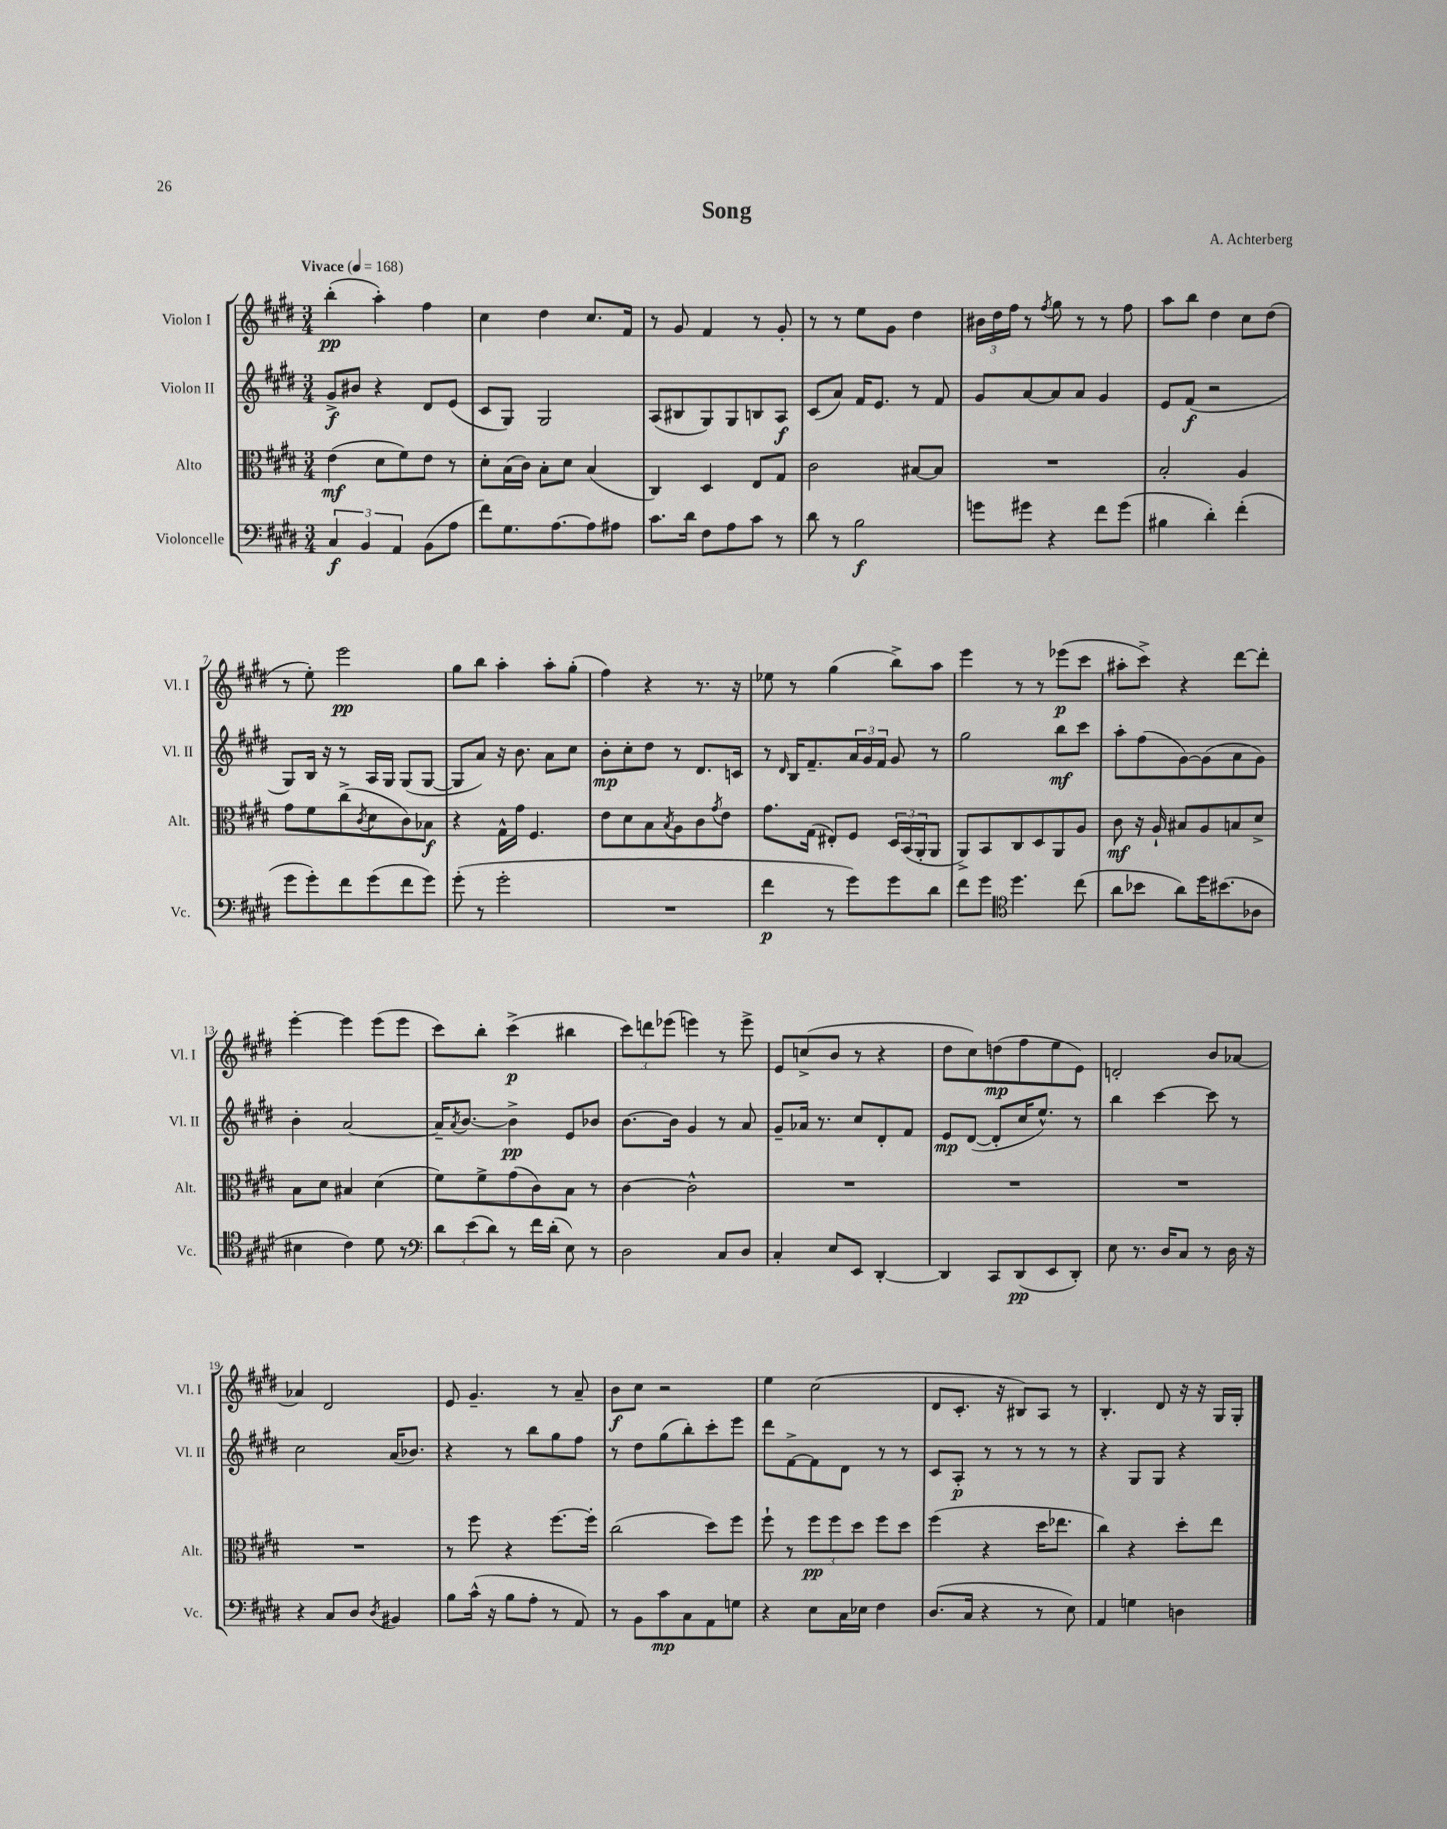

**kern	**kern	**kern	**kern
*staff4	*staff3	*staff2	*staff1
*clefF4	*clefC3	*clefG2	*clefG2
*k[f#c#g#d#]	*k[f#c#g#d#]	*k[f#c#g#d#]	*k[f#c#g#d#]
*M3/4	*M3/4	*M3/4	*M3/4
*MM168	*MM168	*MM168	*MM168
6C#/	(4e\	8g#^/L	(4bb'\
.	.	8b#/J	.
6BB/	.	.	.
.	8d#\L	4r	4aa'\)
6AA/	.	.	.
.	8f#\)	.	.
(8BB\L	8e\J	8d#/L	4ff#\
8A\J	8r	(8e/J	.
=	=	=	=
8f#\L)	8d#'\L	8c#/L	4cc#\
8.G#\	(16B\L	8G#/J)	.
.	16c#\JJ)	.	.
.	8B'\L	2G#/	4dd#\
[8.A\	.	.	.
.	8d#\J	.	.
8A\]	(4B/	.	8.cc#/L
8A#\J	.	.	.
.	.	.	16f#/Jk
=	=	=	=
8.c#\L	4C#/)	(8A/L	8r
.	.	8B#/	8g#/
16d#\Jk	.	.	.
8F#\L	4D#/	8G#/)	4f#/
8A\	.	8G#/	.
8c#\J	8E/L	8B/	8r
8r	8G#/J	8A/J	8g#'/
=	=	=	=
8d#\	2c#\	(8c#/L	8r
8r	.	8a/J)	8r
2B\	.	16f#/LK	8ee\L
.	.	8.e/J	.
.	.	.	8g#\J
.	[8B#/L	8r	4dd#\
.	8B#/]J	8f#/	.
=	=	=	=
8g\L	2.r	8g#/L	24b#\LL
.	.	.	24dd#\
.	.	.	24ff#\JJ
8g#\J	.	[8a/	8r
.	.	.	8qff#/
4r	.	8a/]	8gg#\
.	.	8a/J	8r
8f#\L	.	4g#/	8r
(8g#\J	.	.	8ff#\
=	=	=	=
4B#\	2B'/	8e/L	8aa\L
.	.	(8f#/J	8bb\J
4d#'\)	.	2r	4dd#\
(4f#'\	4A/	.	8cc#\L
.	.	.	(8dd#\J
=	=	=	=
8g#\L	8g#\L	8G#/L)	8r
8g#'\)	8f#\	16B/Jk	8ee'\)
.	.	16r	.
8f#\	(8cc#^\	8r	2eee\
.	8qc#/	.	.
(8g#\	8d#\	16A/LL	.
.	.	16G#/JJ	.
8f#\	8c#\)	(8G#/L	.
8g#\J)	8B-\J	[8G#/J	.
=	=	=	=
(8g#'\	4r	8G#/]L	8gg#\L
8r	.	8a/J)	8bb\J
2g#'\	16G#^^\LL	16r	4aa'\
.	16g#\JJ	8.b\	.
.	4.F#/	.	.
.	.	8a\L	8aa'\L
.	.	8cc#\J	(8gg#'\J
=	=	=	=
2.r	8e\L	8b'\L	4ff#\)
.	8d#\	8cc#'\	.
.	8B\	8dd#\J	4r
.	8qB/	.	.
.	8A\	8r	.
.	8c#\	8.d#/L	8.r
.	8qg#/	.	.
.	8e\J	.	.
.	.	16c/Jk	16r
=	=	=	=
4f#\	8.g#\L	8r	8ee-\
.	.	16qqd#/	.
.	.	16B/LK	8r
.	(16G#\Jk	8.f#~/	.
8r	8E#'/L)	.	(4gg#\
8g#\L)	8F#/J	24a/L	.
.	.	24g#/	.
.	.	24f#/JJ	.
8g#\	24D#/LL	8g#/	8bb^\L)
.	(24BB/	.	.
.	24AA'/J	.	.
8d#\J	8AA/J	8r	8aa\J
=	=	=	=
8f#\L	8AA^/L)	2gg#\	4eee\
8g#\J	8BB/	.	.
*clefC4	*	*	*
4.dd#\	8C#/	.	8r
.	8D#/	.	8r
.	8AA/	8bb\L	(8eee-\L
(8cc#\	8A/J	8ccc#\J	8ccc#\J
=	=	=	=
8a\L	8c#\	8aa'\L	8aa#'\L
8b-\J	16r	(8ff#\	8ccc#^\J)
.	16A`/	.	.
8a\L)	8B#/L	[8g#\)	4r
16dd#\K	8A/	(8g#\]	.
(8.b#\	.	.	.
.	8B/	8a\	[8ddd#\L
8A-\J	8d#^/J	8g#\J)	8ddd#'\]J
=	=	=	=
4B#\	8B\L	4b'\	[4eee'\
.	8d#\J	.	.
4c#\)	4B#/	[2a/	4eee\]
8d#\	(4d#\	.	(8eee\L
8r	.	.	8eee\J
=	=	=	=
*clefF4	*	*	*
12d#\L	8f#\L)	16a~/]LK	8ccc#\L)
.	.	8qa/	.
.	.	[8.b/J	.
(12e\	.	.	.
.	8f#^\	.	8bb'\J
12d#\J)	.	.	.
8r	(8g#\	4b^\]	(4ccc#^\
16f#\LL	8c#\)	.	.
(16d#'\JJ	.	.	.
8E\)	8B\J	8e/L	4bb#\
8r	8r	8b-/J	.
=	=	=	=
2D#\	[4c#\	[8.b\L	12ccc#\L)
.	.	.	12ddd\
.	.	.	(12eee-\J
.	.	16b\]Jk	.
.	2c#^^\]	4g#/	4eee\)
8C#/L	.	8r	8r
8D#/J	.	8a/	8eee^\
=	=	=	=
4C#'/	2.r	8g#~/L	8e/L
.	.	16a-/Jk	(8cc^/
.	.	8.r	.
8E/L	.	.	8b/J
8EE/J	.	8cc#/L	8r
[4DD#'/	.	8d#'/	4r
.	.	8f#/J	.
=	=	=	=
4DD#/]	2.r	8e/L	8dd#\L
.	.	([8d#/J	8cc#\)
8CC#/L	.	8d#'/]L	(8dd\
(8DD#/	.	16cc#/K	8ff#\
.	.	8.ee^^/J)	.
8EE/	.	.	8ee\
8DD#'/J)	.	8r	8e\J)
=	=	=	=
8E\	2.r	4bb\	2d'/
8.r	.	.	.
.	.	[4ccc#\	.
16D#/LK	.	.	.
8C#/J	.	.	.
8r	.	8ccc#\]	8b/L
16D#\	.	8r	[8a-/J
16r	.	.	.
=	=	=	=
4r	2.r	2cc#\	4a-/]
8C#/L	.	.	2d#/
8D#/J	.	.	.
8qD#/	.	.	.
4BB#/	.	(16a/LK	.
.	.	8.b-/J)	.
=	=	=	=
8B\L	8r	4r	8e/
(16c#^^\Jk	8ff#\	.	4.g#~/
16r	.	.	.
8B\L	4r	8r	.
8A'\J	.	8bb\L	.
8r	[8.ff#\L	8gg#\	8r
8AA/)	.	8ff#\J	8a~/
.	16ff#'\]Jk	.	.
=	=	=	=
8r	(2cc#\	8r	8b\L
8BB\L	.	8dd#\L	8cc#\J
8c#\	.	(8gg#\	2r
8C#\	.	8bb'\)	.
8AA\	8dd#\L)	8ccc#'\	.
8G\J	8ff#\J	8eee\J	.
=	=	=	=
4r	8ff#`\	8ddd#\L	4ee\
.	8r	[8f#^\	.
8E\L	12ff#\L	8f#\]	(2cc#\
.	12ff#\	.	.
16C#\L	.	8d#\J	.
.	12dd#\J	.	.
16E-\JJ	.	.	.
4F#\	8ff#\L	8r	.
.	8dd#\J	8r	.
=	=	=	=
(8.D#/L	(4ff#\	8c#/L	8d#/L
.	.	8A'/J	8.c#'/J
16C#/Jk	.	.	.
4r	4r	8r	.
.	.	.	16r
.	.	8r	8B#/L)
8r	16dd#\LK	8r	8A/J
.	8.ee-\J	.	.
8E\)	.	8r	8r
=	=	=	=
4AA/	4cc#\)	4r	4.B'/
4G\	4r	8G#/L	.
.	.	8G#/J	8d#/
4D\	8dd#'\L	4r	16r
.	.	.	16r
.	8ee\J	.	16G#/LL
.	.	.	16G#'/JJ
==	==	==	==
*-	*-	*-	*-
